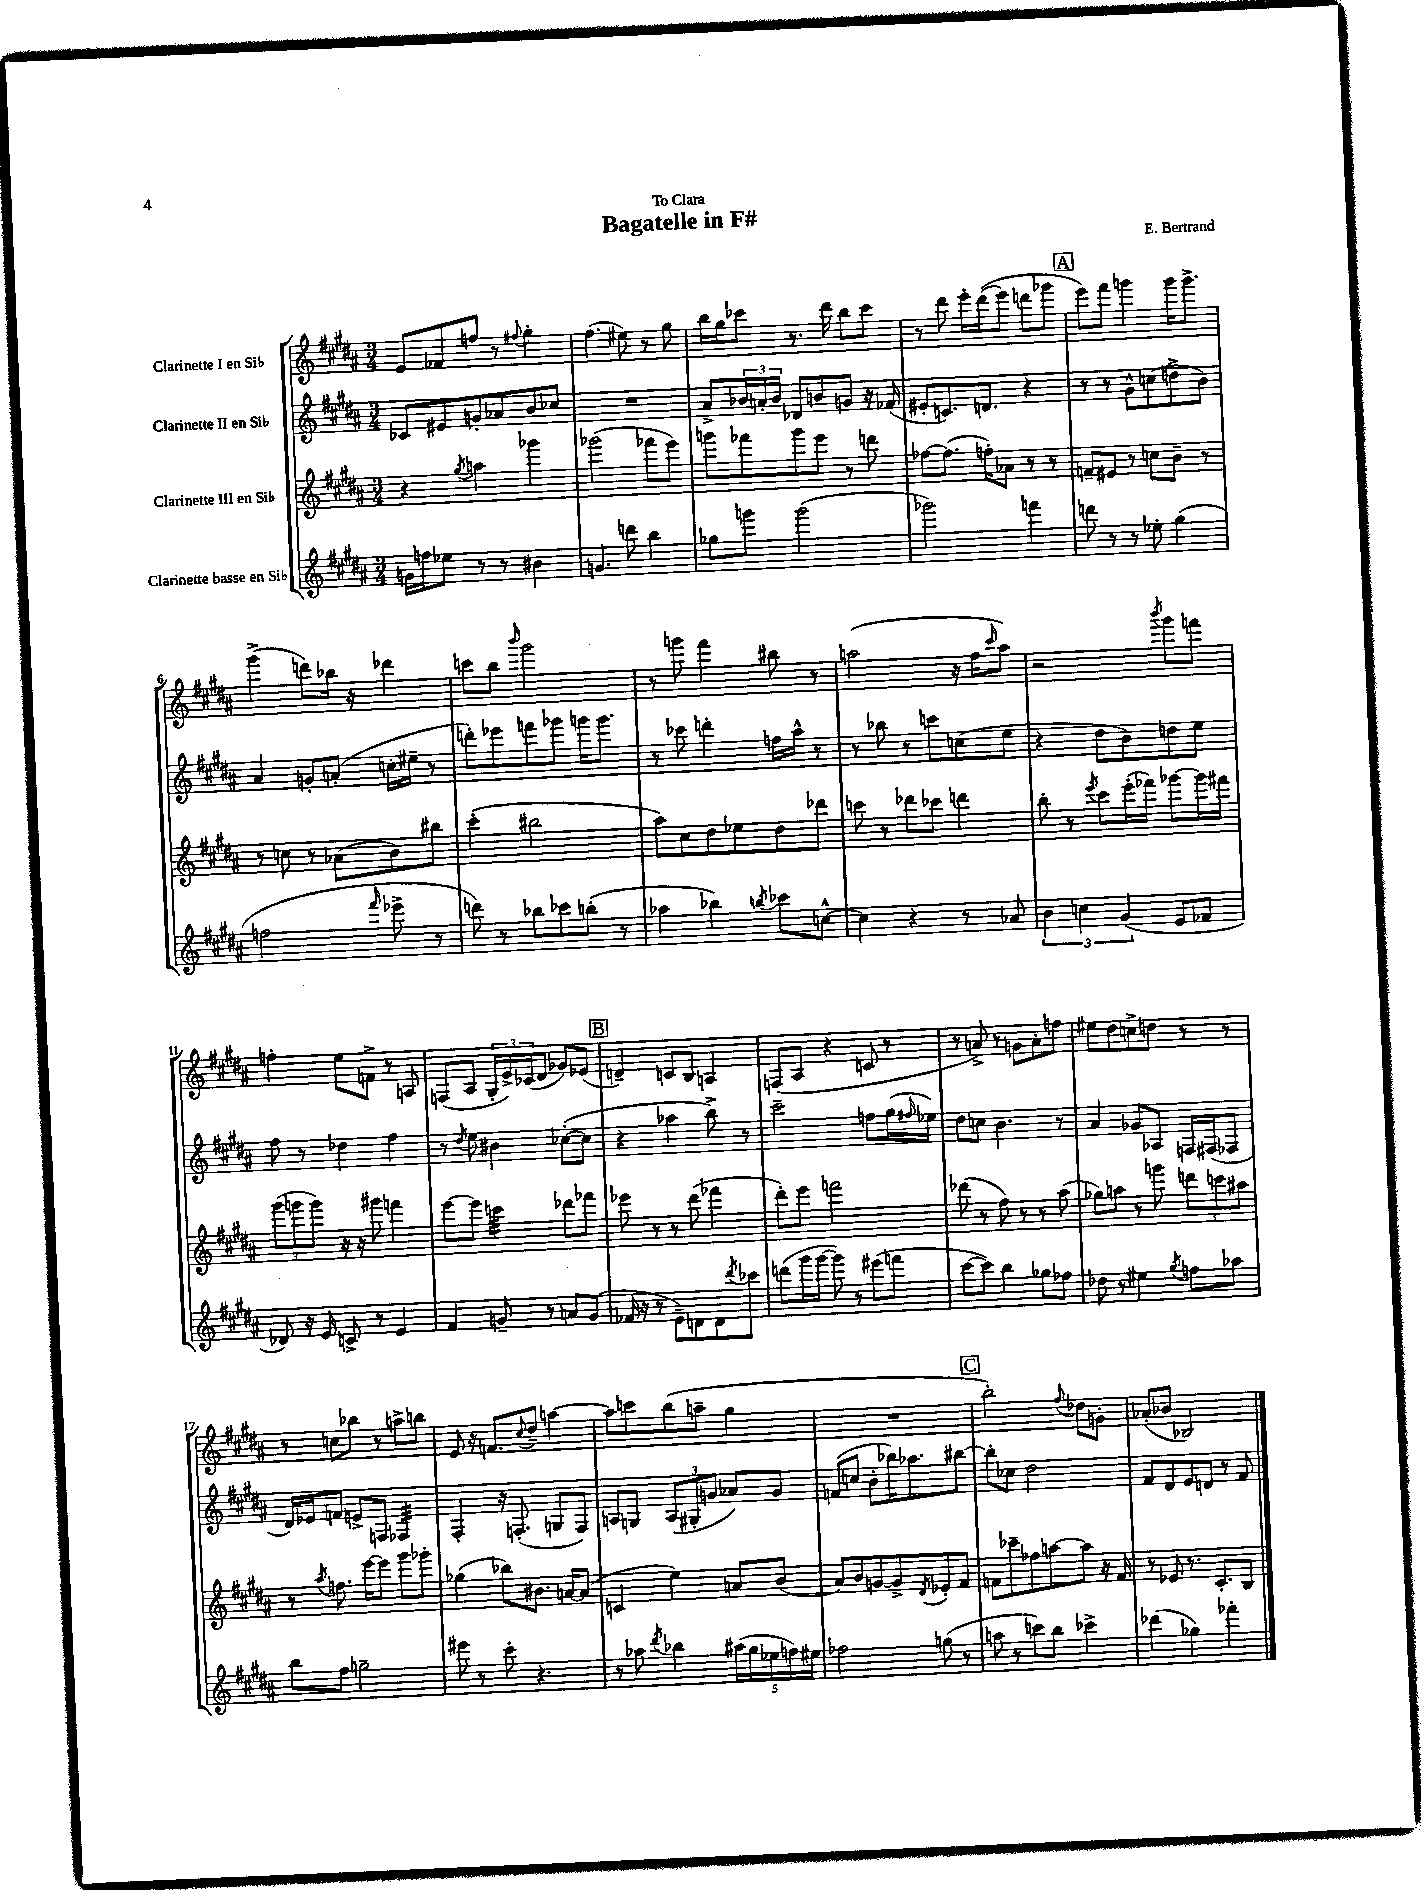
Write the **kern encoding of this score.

**kern	**kern	**kern	**kern
*staff4	*staff3	*staff2	*staff1
*clefG2	*clefG2	*clefG2	*clefG2
*k[f#c#g#d#a#]	*k[f#c#g#d#a#]	*k[f#c#g#d#a#]	*k[f#c#g#d#a#]
*M3/4	*M3/4	*M3/4	*M3/4
16g\LL	4r	8c-/L	8e/L
16ff\J	.	.	.
8ee-\J	.	8e#/	8f-/
.	8qgg#/	.	.
8r	4aa\	8g'/	8ff/J
8r	.	8a-/	8r
.	.	.	8qqff#/
4b#\	4ggg-\	8b/	4gg#'\
.	.	8cc-/J	.
=	=	=	=
4.g/	(2ggg-\	2.r	(4.ff#\
8ddd\	.	.	8ee#\)
4bb\	8fff-\L	.	8r
.	8eee\J)	.	8gg#\
=	=	=	=
8gg-\L	8ggg\L	8a#^/L	16bb\LL
.	.	.	16gg#\J
8ggg\J	8fff-\	24b-/L	8ccc-\J
.	.	24a'/	.
.	.	24b-/JJ	.
(2ggg\	8ggg\	8d-/L	8.r
.	8eee\J	8b/	.
.	.	.	16ddd#\
.	8r	8g/J	8bb\L
.	8ddd\	16r	8ccc-\J
.	.	(16f-/	.
=	=	=	=
2ggg-\)	[8ff-\L	8e#'/L	8r
.	(8.ff-\]J	8.c/)	8ddd#\
.	.	.	16eee'\LL
.	16ff'\LK)	8.d/J	&((16ddd#\J
.	8a-\J	.	8eee\J)
4fff\	8r	4r	8ddd\L
.	8r	.	8ggg-\J
=	=	=	=
8ddd\	8f~/L	8r	8eee\L&)
8r	8e#/J	8r	8fff#\J
8r	8r	8g#^^\L	4ggg\
8ee-'\	8cc\L	(8cc\	.
(4gg#\	8b~\J	8dd^\	16ggg\LK
.	.	.	8.ggg^\J
.	8r	8b\J)	.
=	=	=	=
2ff\	8r	4a#/	(4ggg#^\
.	8cc\	.	.
.	8r	8g'/L	8ddd\L)
.	(8a-\L	(8a'/J	16bb-\Jk
.	.	.	16r
16qqfff#/	.	.	.
8eee-^\	8b\)	16cc'\LL	4ddd-\
.	.	16ee#~\JJ	.
8r	8bb#\J	8r	.
=	=	=	=
8ddd\)	(4ccc#'\	8ddd'\L)	8ccc\L
8r	.	8eee-\	8bb\J
.	.	.	16qqbbb/
8bb-\L	2bb#\	8fff\	2ggg#\
8ccc-\	.	8ggg-\J	.
(8bb'\J	.	16ggg\LK	.
.	.	8.ggg\J	.
8r	.	.	.
=	=	=	=
4aa-\	8aa#\L)	8r	8r
.	8cc#\	8ccc-\	8ggg\
4bb-\)	8dd#\	4ddd'\	4fff#\
.	8ee-\	.	.
8qbb/	.	.	.
8ccc-\L	8dd#\	16ff\LL	8bb#\
.	.	16aa#^^\JJ	.
[8cc^^\J	8ddd-\J	8r	8r
=	=	=	=
4cc\]	8ccc\	8r	(2aa\
.	8r	8bb-\	.
4r	8ddd-\L	8r	.
.	8ccc-\J	8ccc\L	.
8r	4ddd\	(8cc\	16r
.	.	.	16ff#\LK
.	.	.	16qqccc#/
8a-/	.	8ee\J	8aa\J)
=	=	=	=
6b\	8bb'\	4r	2r
.	8r	.	.
6cc\	.	.	.
.	8qeee/	.	.
.	8ccc#\L	8dd#\L	.
(6g#/	.	.	.
.	(16eee'\L	8b\)	.
.	16fff-\JJ)	.	.
.	.	.	8qbbb/
8e/L	[8ggg-\L	8dd\	8ggg#\L
8f-/J	16ggg-\]L	8ee\J	8fff\J
.	16fff#\JJ	.	.
=	=	=	=
8d-/)	(12ggg#\L	8ff#\	4ff'\
.	12ggg\	.	.
16r	.	8r	.
.	12ggg\J)	.	.
16e/	.	.	.
8c^/	16r	4dd-\	8ee\L
.	16r	.	.
8r	8ggg#\	.	8f^\J
4e/	4fff\	4ff#\	8r
.	.	.	8A/
=	=	=	=
4f#/	[8eee\L	8r	(8F/L
.	.	8qdd#/	.
.	8eee\]J	8ee\	8A#/J
8g~/	4ccc\	4b#\	24G#'/LL
.	.	.	24e^/)
.	.	.	(24c-/J
8r	.	.	8d#/J
8a/L	8ddd-\L	([8cc-'\L	8g-/L)
(8g/J	8fff-\J	8cc-\]J	(8e-/J
=	=	=	=
16f-/	8eee-\	4r	4d~/)
16r	.	.	.
8r	8r	.	.
8e~\L)	8r	4aa-\	8c/L
8d\	(8ddd#\	.	8B/J
8d\	4fff-\	8bb^\)	4A/
8qddd#/	.	.	.
8ccc-\J	.	8r	.
=	=	=	=
(8ddd\L	8ddd#'\L)	2ccc#~\	(8F/L
16ggg#\L	8eee\J	.	8A#/J
[16ggg#\JJ	.	.	.
8ggg#\])	2fff\	.	4r
8r	.	.	.
(8eee#\L	.	8ff\L	8c/
8fff\J	.	(16gg#\L	8r
.	.	16qqff#/	.
.	.	16ee-\JJ)	.
=	=	=	=
[8ccc#\L	(8ddd-\	8dd#\L	8r
8ccc#\]J)	8r	8cc\J	8a^/)
4bb\	8ff#\)	4.b\	8r
.	8r	.	8g\L
8gg-\L	8r	.	8a'\
8ff-\J	(8aa#\	8r	8ff\J
=	=	=	=
8dd-\	8gg-\L)	4a#/	8ee#\L
8r	8aa\J	.	8dd#\
4ee#\	8r	8g-/L	8cc^\
.	8ggg\	8A-/J	8dd\J
8qgg#/	.	.	.
8ff\L	12ddd\L	16F/LL	8r
.	.	(16F#/J	.
.	12ccc\	.	.
8aa-\J	.	8F-/J	8r
.	12aa#\J	.	.
=	=	=	=
8bb\L	8r	16d#/LL)	8r
.	.	16e-/J	.
.	8qaa#/	.	.
8ff#\J	8.ff\	8f/J	8cc\L
2gg~\	.	8e^/L	8bb-\J
.	[16eee\LK	.	.
.	8eee\]J	8F/J	8r
.	8ggg#\L	4F-/	8aa^\L
.	8ggg-'\J	.	8bb\J
=	=	=	=
8eee#\	(4gg-\	4F#'/	8e/
8r	.	.	16r
.	.	.	8.f/L
8ccc#'\	8bb-\L)	16r	.
.	.	(8.F'/	.
.	.	.	8qqcc#/
4.r	8.b#\J	.	8dd#~/J
.	.	8G/L	[4aa\
.	[16a/LK	.	.
.	(8a/]J	8F/J)	.
=	=	=	=
8r	4c/	8A/L	8aa\]L
8aa-\	.	8G/J	8ccc\
8qddd#/	.	.	.
4bb-\	4ee\)	(12A/L	(8bb\
.	.	12G#'/	.
.	.	.	8aa~\J
.	.	12g/J	.
(20aa#\LL	8a/L	8a-/L)	4gg#\
20gg#\	.	.	.
20ee-\	.	.	.
.	(8b/J	8g/J	.
20ff\)	.	.	.
20ee#\JJ	.	.	.
=	=	=	=
2ff-\	8a#/L)	(8f/L	2.r
.	8b/	8cc/J	.
.	[8g/	8b'\L	.
.	8g^/]	16bb-\K)	.
.	.	8.aa-\	.
.	8qd#/	.	.
(8gg\	8e-'/	.	.
8r	8f#/J	[8bb#\J	.
=	=	=	=
8aa\	8f\L	8bb#'\]L	2bb'\)
8r	8ccc-~\	8cc-\J	.
8ccc\L)	8ff-\	2dd#\	.
8bb\J	[8aa\	.	.
.	.	.	8qqff#/
4ccc-^\	8aa\]J	.	8dd-\L
.	16r	.	8g'\J
.	16f/	.	.
=	=	=	=
(4ddd-\	8r	8f#/L	(8a-'/L
.	8e-/	8d#/	8b-/J
4gg-\)	8.r	8e/	2B-/)
.	.	8d/J	.
.	8.c#'/L	.	.
4fff-'\	.	8r	.
.	8B/J	8f#/	.
==	==	==	==
*-	*-	*-	*-
